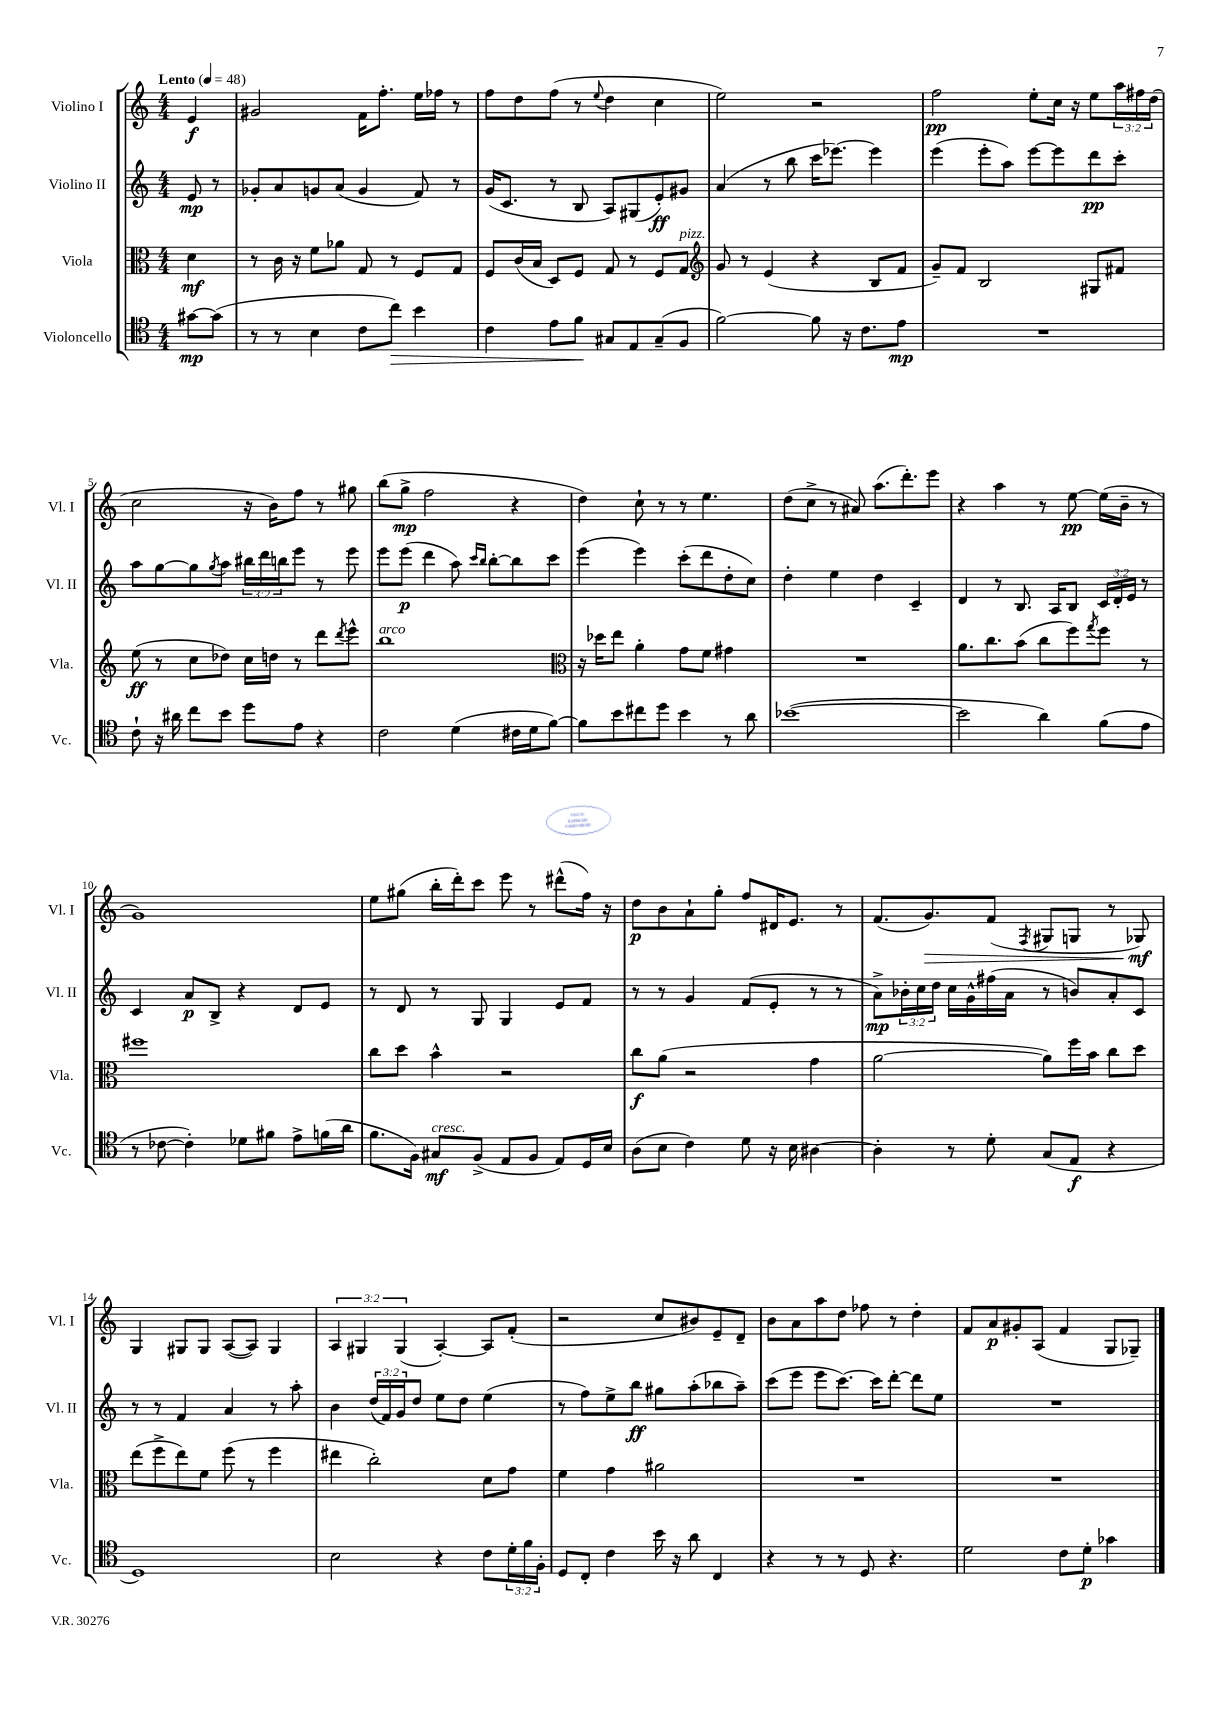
<<
\new StaffGroup <<
\new Staff = "s0" \with { instrumentName = "Violino I" shortInstrumentName = "Vl. I" } {
    \clef treble \key c \major \numericTimeSignature \time 4/4 \override Staff.TupletNumber.text = #tuplet-number::calc-fraction-text \partial 4 \tempo "Lento" 4 = 48
    e'4\f |
    gis'2 f'16 f''8.-. e''16 fes''16 r8 |
    f''8 d''8 f''8( r8 \appoggiatura { e''8 } d''4 c''4 |
    e''2) r2 |
    f''2\pp e''8-. c''16 r16 e''8 \tuplet 3/2 { a''16 fis''16 d''16( } |
    c''2 r16 b'16) f''8 r8 gis''8 |
    b''8( g''8->\mp f''2 r4 |
    d''4) c''8-! r8 r8 e''4. |
    d''8( c''8-> r8 ais'8) a''8.( d'''8.-.) e'''8 |
    r4 a''4 r8 e''8~\pp e''16( b'16-- r8 |
    g'1) |
    e''8 gis''8( b''16-. d'''16-.) c'''8 e'''8 r8 dis'''8-^( f''16) r16 |
    d''8\p b'8 a'8-! g''8-. f''8 dis'16 e'8. r8 |
    f'8.( g'8.\>) f'8( \acciaccatura { f8 } gis8 g8 r8 ges8\mf\!) |
    g4 gis8 gis8 a8~( a8) gis4 |
    \tuplet 3/2 { a4 gis4 gis4( } a4~-.) a8 f'8-.( |
    r2 c''8 bis'8) e'8-- d'8-- |
    b'8 a'8 a''8 d''8 fes''8 r8 d''4-. |
    f'8 a'8\p gis'8-. a8( f'4 g8 ges8--) \bar "|." |
}
\new Staff = "s1" \with { instrumentName = "Violino II" shortInstrumentName = "Vl. II" } {
    \clef treble \key c \major \numericTimeSignature \time 4/4 \override Staff.TupletNumber.text = #tuplet-number::calc-fraction-text \partial 4
    e'8\mp r8 |
    ges'8-. a'8 g'8 a'8( g'4 f'8) r8 |
    g'16( c'8. r8 b8 a8) gis8( e'8-.\ff) gis'8 |
    a'4( r8 b''8 c'''16 ees'''8.~) ees'''4 |
    e'''4( e'''8-. a''8) e'''8~ e'''8 d'''8\pp c'''8-. |
    a''8 g''8~ g''8 \acciaccatura { g''8 } a''8 \tuplet 3/2 { bis''16 d'''16 b''16 } e'''8 r8 e'''8 |
    e'''8 e'''8\p( d'''4 a''8) \grace { c'''16 b''16 } b''8~-. b''8 c'''8 |
    e'''4( e'''4) c'''8-.( d'''8 d''8-. c''8) |
    d''4-. e''4 d''4 c'4-- |
    d'4 r8 b8. a16 b8 \tuplet 3/2 { c'16 d'16-. e'16 } r8 |
    c'4 a'8\p b8-> r4 d'8 e'8 |
    r8 d'8 r8 g8 g4 e'8 f'8 |
    r8 r8 g'4 f'8( e'8-. r8 r8 |
    a'8->\mp) \tuplet 3/2 { bes'16-. c''16 d''16 } c''16 g'16-^ fis''16( a'16 r8 b'8) a'8-. c'8 |
    r8 r8 f'4 a'4 r8 a''8-. |
    b'4 \tuplet 3/2 { d''16( f'16) g'16 } d''8 e''8 d''8 e''4( |
    r8 f''8) e''8-> b''8\ff gis''8 a''8-.( bes''8 a''8--) |
    c'''8( e'''8 e'''8 c'''8.~) c'''16 d'''8~-. d'''8 e''8 |
    R1 \bar "|." |
}
\new Staff = "s2" \with { instrumentName = "Viola" shortInstrumentName = "Vla." } {
    \clef alto \key c \major \numericTimeSignature \time 4/4 \partial 4
    d'4\mf |
    r8 c'16 r16 f'8 aes'8 g8 r8 f8 g8 |
    f8 c'16( b16 d8) f8 g8 r8 f8 g8^\markup { \italic "pizz." } |
    \clef treble g'8 r8 e'4( r4 b8 f'8 |
    g'8--) f'8 b2 gis8 fis'8 |
    e''8\ff( r8 c''8 des''8) c''16 d''16 r8 d'''8 \acciaccatura { d'''8 } e'''8-^ |
    b''1^\markup { \italic "arco" } |
    \clef alto r16 des''16 e''8 a'4-. g'8 f'8 gis'4 |
    R1 |
    a'8. c''8. b'8( c''8 f''8) \acciaccatura { g''8 } f''8 r8 |
    fis''1 |
    c''8 d''8 b'4-^ r2 |
    c''8\f a'8( r2 g'4 |
    a'2~ a'8) f''16 b'16 c''8 d''8 |
    e''8( f''8-> e''8) f'8 f''8( r8 f''4 |
    eis''4 c''2-.) d'8 g'8 |
    f'4 g'4 ais'2 |
    R1 |
    R1 \bar "|." |
}
\new Staff = "s3" \with { instrumentName = "Violoncello" shortInstrumentName = "Vc." } {
    \clef tenor \key c \major \numericTimeSignature \time 4/4 \override Staff.TupletNumber.text = #tuplet-number::calc-fraction-text \partial 4
    gis'8~\mp gis'8( |
    r8 r8 b4 c'8 c''8\>) b'4 |
    c'4 e'8 f'8\! gis8 e8 gis8--( f8 |
    f'2~) f'8 r16 c'8. e'8\mp |
    R1 |
    c'8-! r16 ais'16 c''8 b'8 d''8 e'8 r4 |
    c'2 d'4( cis'16 d'16 f'8~) |
    f'8 b'8 cis''8 d''8 b'4 r8 a'8 |
    bes'1~( |
    bes'2 a'4) f'8( e'8 |
    r8 ces'8~ ces'4-.) des'8 fis'8 e'8-> f'16( a'16 |
    f'8. f16) gis8\mf^\markup { \italic "cresc." } f8->( e8 f8 e8) d16 b16 |
    a8( b8 c'4) d'8 r16 b16 ais4~ |
    ais4-. r8 d'8-. g8( e8\f r4 |
    d1) |
    b2 r4 c'8 \tuplet 3/2 { d'16-. f'16 f16-. } |
    d8 c8-. c'4 b'16 r16 a'8 c4 |
    r4 r8 r8 d8 r4. |
    d'2 c'8 d'8-.\p ges'4 \bar "|." |
}
>>
>>
